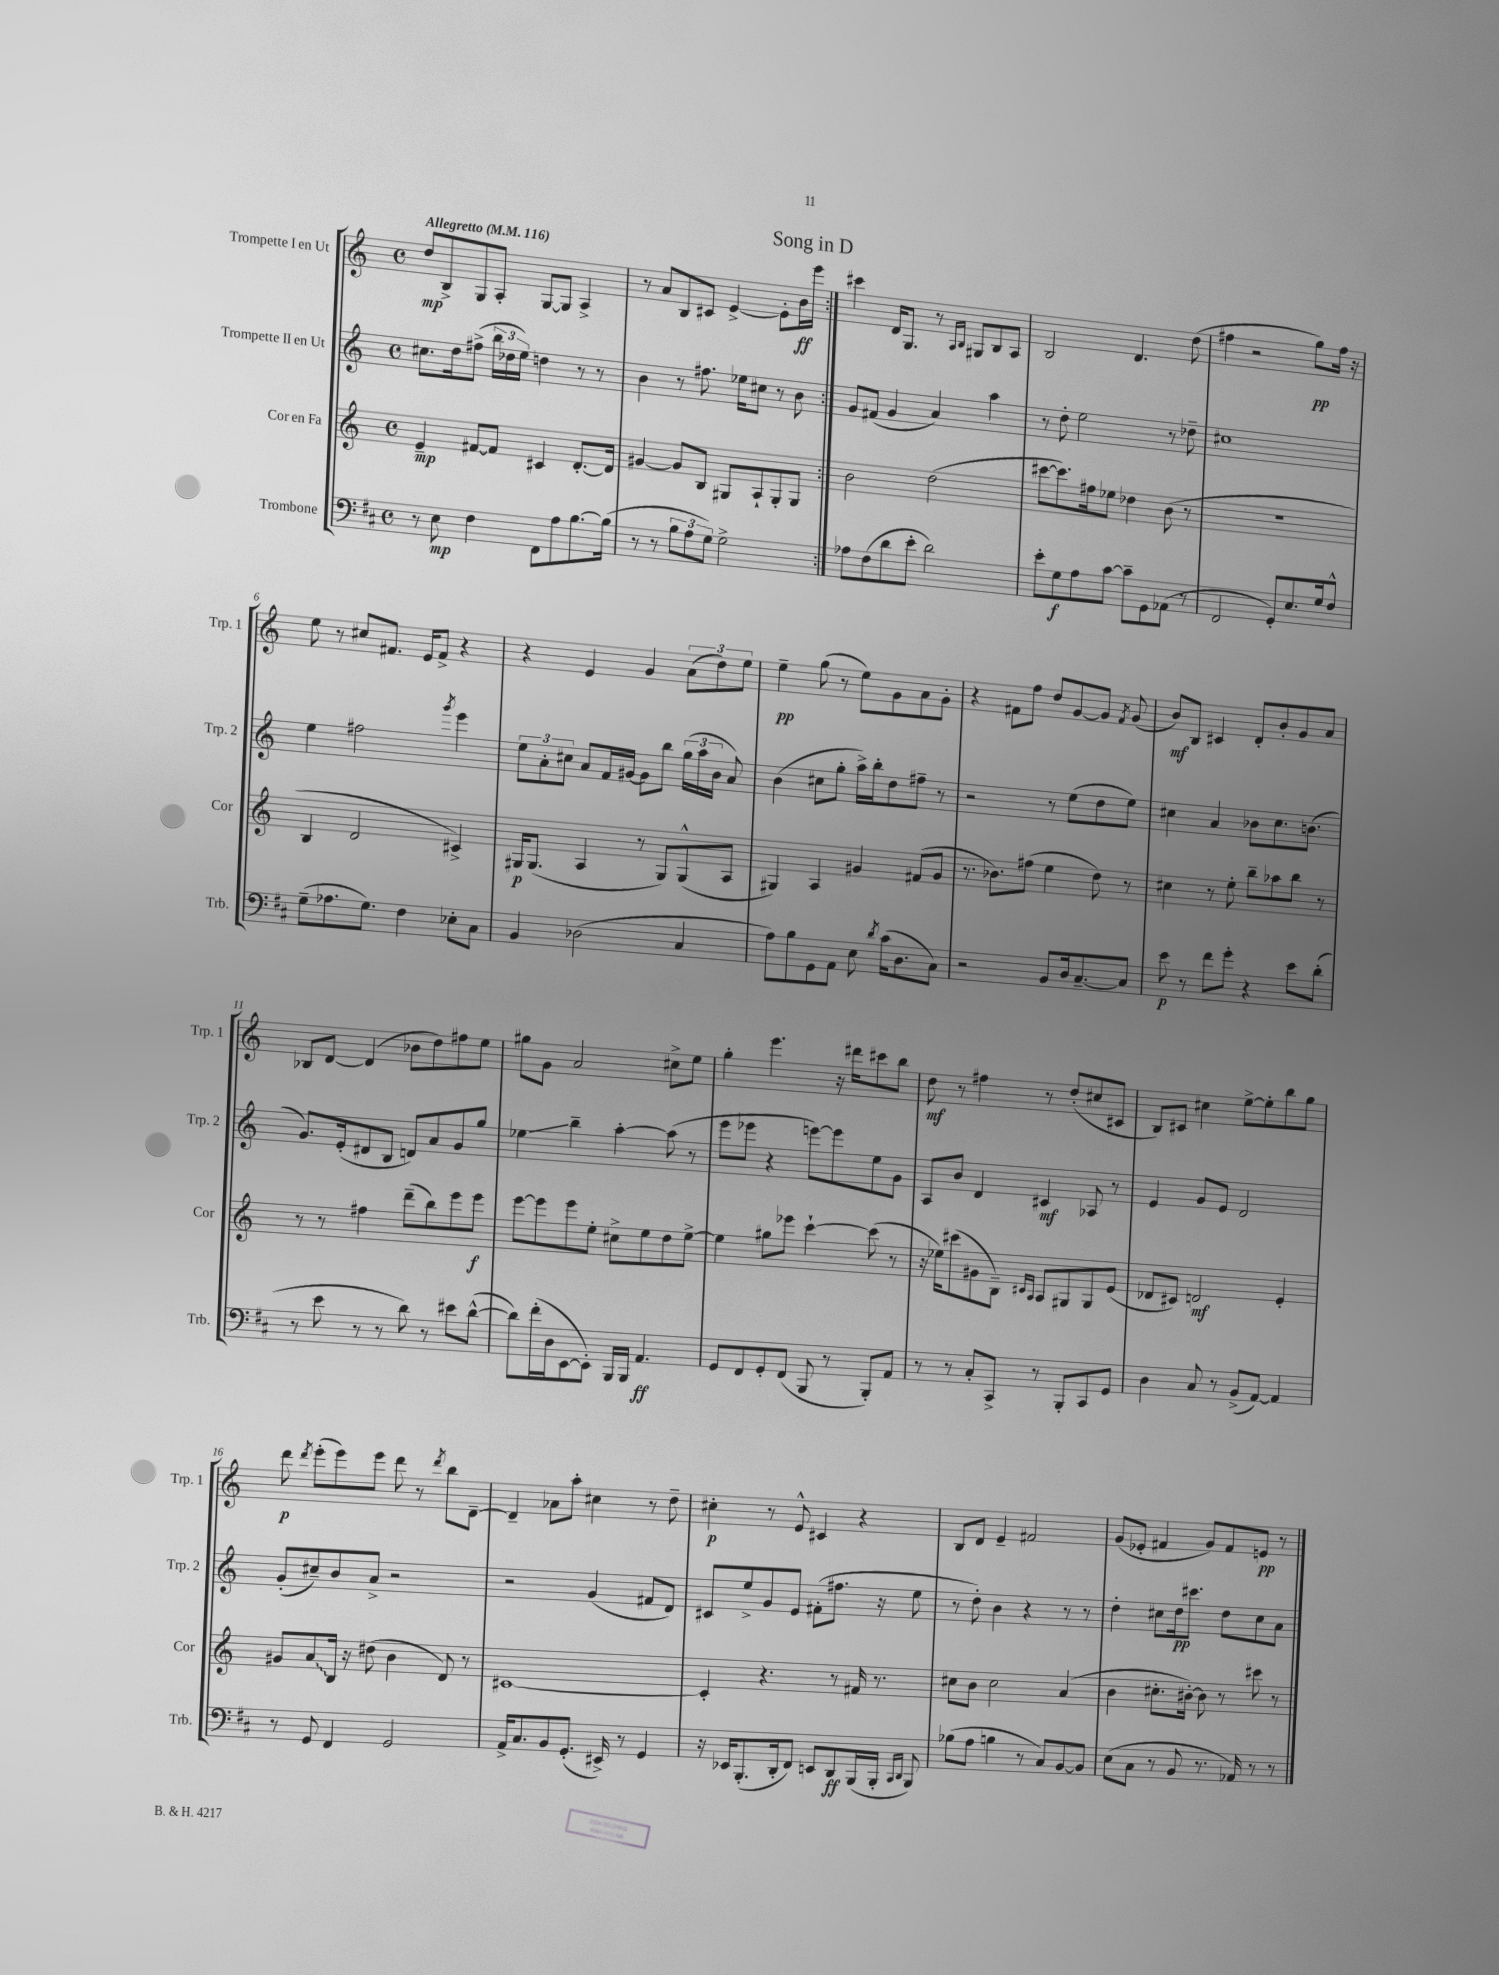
\header { title = "Song in D" }
<<
\new StaffGroup <<
\new Staff = "s0" \with { instrumentName = "Trompette I en Ut" shortInstrumentName = "Trp. 1" } {
    \clef treble \key c \major \defaultTimeSignature \time 4/4 \tempo "Allegretto" 4 = 116
    \autoBeamOff \repeat volta 2 { d''8[\mp b8-> g8 a8]-. g8[~ g8] a4-> |
    r8 a'8[ b8 cis'8] e'4~-> e'8[-. b'16\ff e'''16] | }
    cis'''4 d'16[ g8.] r8 \grace { a16[ b16] } gis8[ b8 a8] |
    b2 d'4. d''8( |
    fis''4 r2 g''8[\pp) fis''16] r16 |
    e''8 r8 cis''8[ fis'8.] e'16[ fis'8]-> r4 |
    r4 e'4 g'4 \tuplet 3/2 { a'8[( d''8) e''8] } |
    e''4--\pp g''8( r8 e''8[) g'8 a'8 g'8]-. |
    r4 fis'8[ f''8] d''8[ g'8~ g'8] \acciaccatura { fis'8 } g'8( |
    b'8[\mf) b8] cis'4 d'8[-. b'8-. g'8 a'8] |
    bes8[ d'8]~ d'4( bes'8[ d''8) fis''8 e''8] |
    gis''8[ g'8] a'2 cis''8[-> e''8] |
    g''4-. e'''4. r16 dis'''16[ cis'''8 b''8] |
    d''8\mf r8 fis''4 r8 d''8[-.( cis''8 cis'8] |
    b8[) cis'8] cis''4 e''8[~-> e''8-. b''8 g''8] |
    d'''8\p \acciaccatura { d'''8 } e'''8[-.( e'''8) e'''8] d'''8 r8 \acciaccatura { d'''8 } b''8[ d'8]~-- |
    d'4-- aes'8[ a''8]-. cis''4 r8 d''8-- |
    cis''4-.\p r8 e'8-^ cis'4 r4 |
    b8[ d'8] e'4-- fis'2 |
    g'8[( ees'8]-. fis'4 g'8[) fis'8 e'8]\pp r8 \bar "|." |
}
\new Staff = "s1" \with { instrumentName = "Trompette II en Ut" shortInstrumentName = "Trp. 2" } {
    \clef treble \key c \major \defaultTimeSignature \time 4/4
    \autoBeamOff \repeat volta 2 { cis''8.[ d''16 fis''8]->( \tuplet 3/2 { b''16[ des''16 e''16]) } d''4 r8 r8 |
    b'4 r8 fis''8. ees''16[ cis''8] r8 b'8 | }
    g'8[ fis'8]( g'4 a'4) a''4 |
    r8 d''8-. e''2 r8 des''8-- |
    cis''1 |
    e''4 fis''2 \acciaccatura { g'''8 } e'''4 |
    \tuplet 3/2 { e''8[ a'8-. cis''8] } a'8[ f'16 gis'16]~ gis'8[ b''8] \tuplet 3/2 { g''16[( a''16 b'16] } a'8) |
    b'4( cis''8[ g''8]-. a''16[->) b''16-. d''8 fis''8]-- r8 |
    r2 r8 e''8[( d''8 e''8]) |
    cis''4 a'4 bes'8[ cis''8. b'8.]( |
    g'8.[) e'16-.( dis'8 b8] d'8[) a'8 g'8 g''8] |
    ees''4\glissando b''4-- a''4~-. a''8( r8 |
    e'''8[ ees'''8] r4 e'''8[~) e'''8 e''8 g'8] |
    a8[ b'8] d'4 cis'4\mf aes8 r8 |
    e'4 g'8[ e'8] d'2 |
    g'8[-.( cis''8--) b'8 a'8]-> r2 |
    r2 g'4( fis'8[ d'8]) |
    cis'8[ e''8-> g'8 e'8] fis'8[-.( fis''8.] r16 e''8 |
    r8 d''8-.) b'4 r4 r8 r8 |
    d''4-. cis''8[ d''16\pp cis'''8.] d''8[ cis''8 a'8] \bar "|." |
}
\new Staff = "s2" \with { instrumentName = "Cor en Fa" shortInstrumentName = "Cor" } {
    \clef treble \key c \major \defaultTimeSignature \time 4/4
    \autoBeamOff \repeat volta 2 { e'4--\mp fis'8[~ fis'8] cis'4 d'8.[~-. d'16] |
    gis'4~ gis'8[ b8] gis8[ a8-! gis8-. gis8] | }
    b'2 d''2( |
    cis'''8[~ cis'''8.) fis''16 ees''8] des''4 b'8( r8 |
    R1 |
    b4 d'2 cis'4->) |
    gis16[\p gis8.]( a4 r8 gis8[) gis8-^( a8] |
    gis4) a4 gis'4 fis'8[( gis'8] |
    r8. bes'8.[) fis''8]( e''4 d''8) r8 |
    cis''4 r8 e''8-. b''8[-- aes''8 b''8] r8 |
    r8 r8 fis''4 d'''8[--( b''8) e'''8 e'''8]\f |
    e'''8[~ e'''8 e'''8 e''8]-. cis''8[-> e''8 d''8 e''8]~-> |
    e''4 gis''8[ ees'''8] c'''4~-! c'''8( r8 |
    r16 ees''16[) cis'''8( gis'8 b8]--) \grace { cis'16[ a16] } a8[ gis8 gis8 e'8]( |
    des'8[ cis'8]) d'2\mf e'4-. |
    gis'8[ \once \override Glissando.style = #'zigzag a'8\glissando b16] r16 dis''8( b'4 d'8) r8 |
    cis'1~ |
    cis'4-. r4. r8 fis'16 r8. |
    cis''8[ b'8] cis''2 a'4( |
    b'4 cis''8.[-. bis'16]~-.) bis'8 r8 cis'''8 r8 \bar "|." |
}
\new Staff = "s3" \with { instrumentName = "Trombone" shortInstrumentName = "Trb." } {
    \clef bass \key d \major \defaultTimeSignature \time 4/4
    \autoBeamOff \repeat volta 2 { r8 e8\mp fis4 fis,8[ a8 b8.~ b16]( |
    r8 r8 \tuplet 3/2 { b8[ a8 g8]) } g2-> | }
    aes8[ fis8( d'8 e'8]-. d'2) |
    e'8[-. g8\f a8 cis'8]~ cis'8[-- g,8 aes,8]( r8 |
    fis,2 g,8[-.) e8. g16 fis8]-^ |
    g8[--( aes8. g8.]) fis4 ees8[-. cis8] |
    b,4 des2( cis4 |
    a8[) b8 g,8 a,8] e8 \acciaccatura { d'8 } cis'16[( d8. cis8]) |
    r2 b,8[ d16 cis8.~-- cis8] |
    e'8\p r8 fis'8[ g'8]-. r4 e'8[ d'8]-.( |
    r8 e'8 r8 r8 d'8) r8 eis'8[ d'8]~-^( |
    d'8[) fis'16-.( d16 e,8~ e,8]-.) b,,16[ b,,16] a,4.\ff |
    g,8[ fis,8 g,8-. fis,8]( b,,8 r8 b,,8[-.) a,8] |
    r8 r8 cis8[-. cis,8]-> r8 b,,8[-. cis,8 g,8] |
    d4 cis8 r8 b,8[->( a,8]~) a,4 |
    r8 g,8 fis,4 g,2 |
    a,16[-> cis8. b,8 g,8.]-.( eis,16->) r8 g,4 |
    r16 ees,16[ b,,8.-.( d,16-. fis,8]) e,8[ d,8\ff b,,16( b,,16]-. \grace { cis,16[ d,16] } b,,8) |
    bes8[( a8] b4 r8 cis8[) b,8~ b,8] |
    e8[( cis8] r8 b,8 r8. aes,16) r8 r8 \bar "|." |
}
>>
>>
